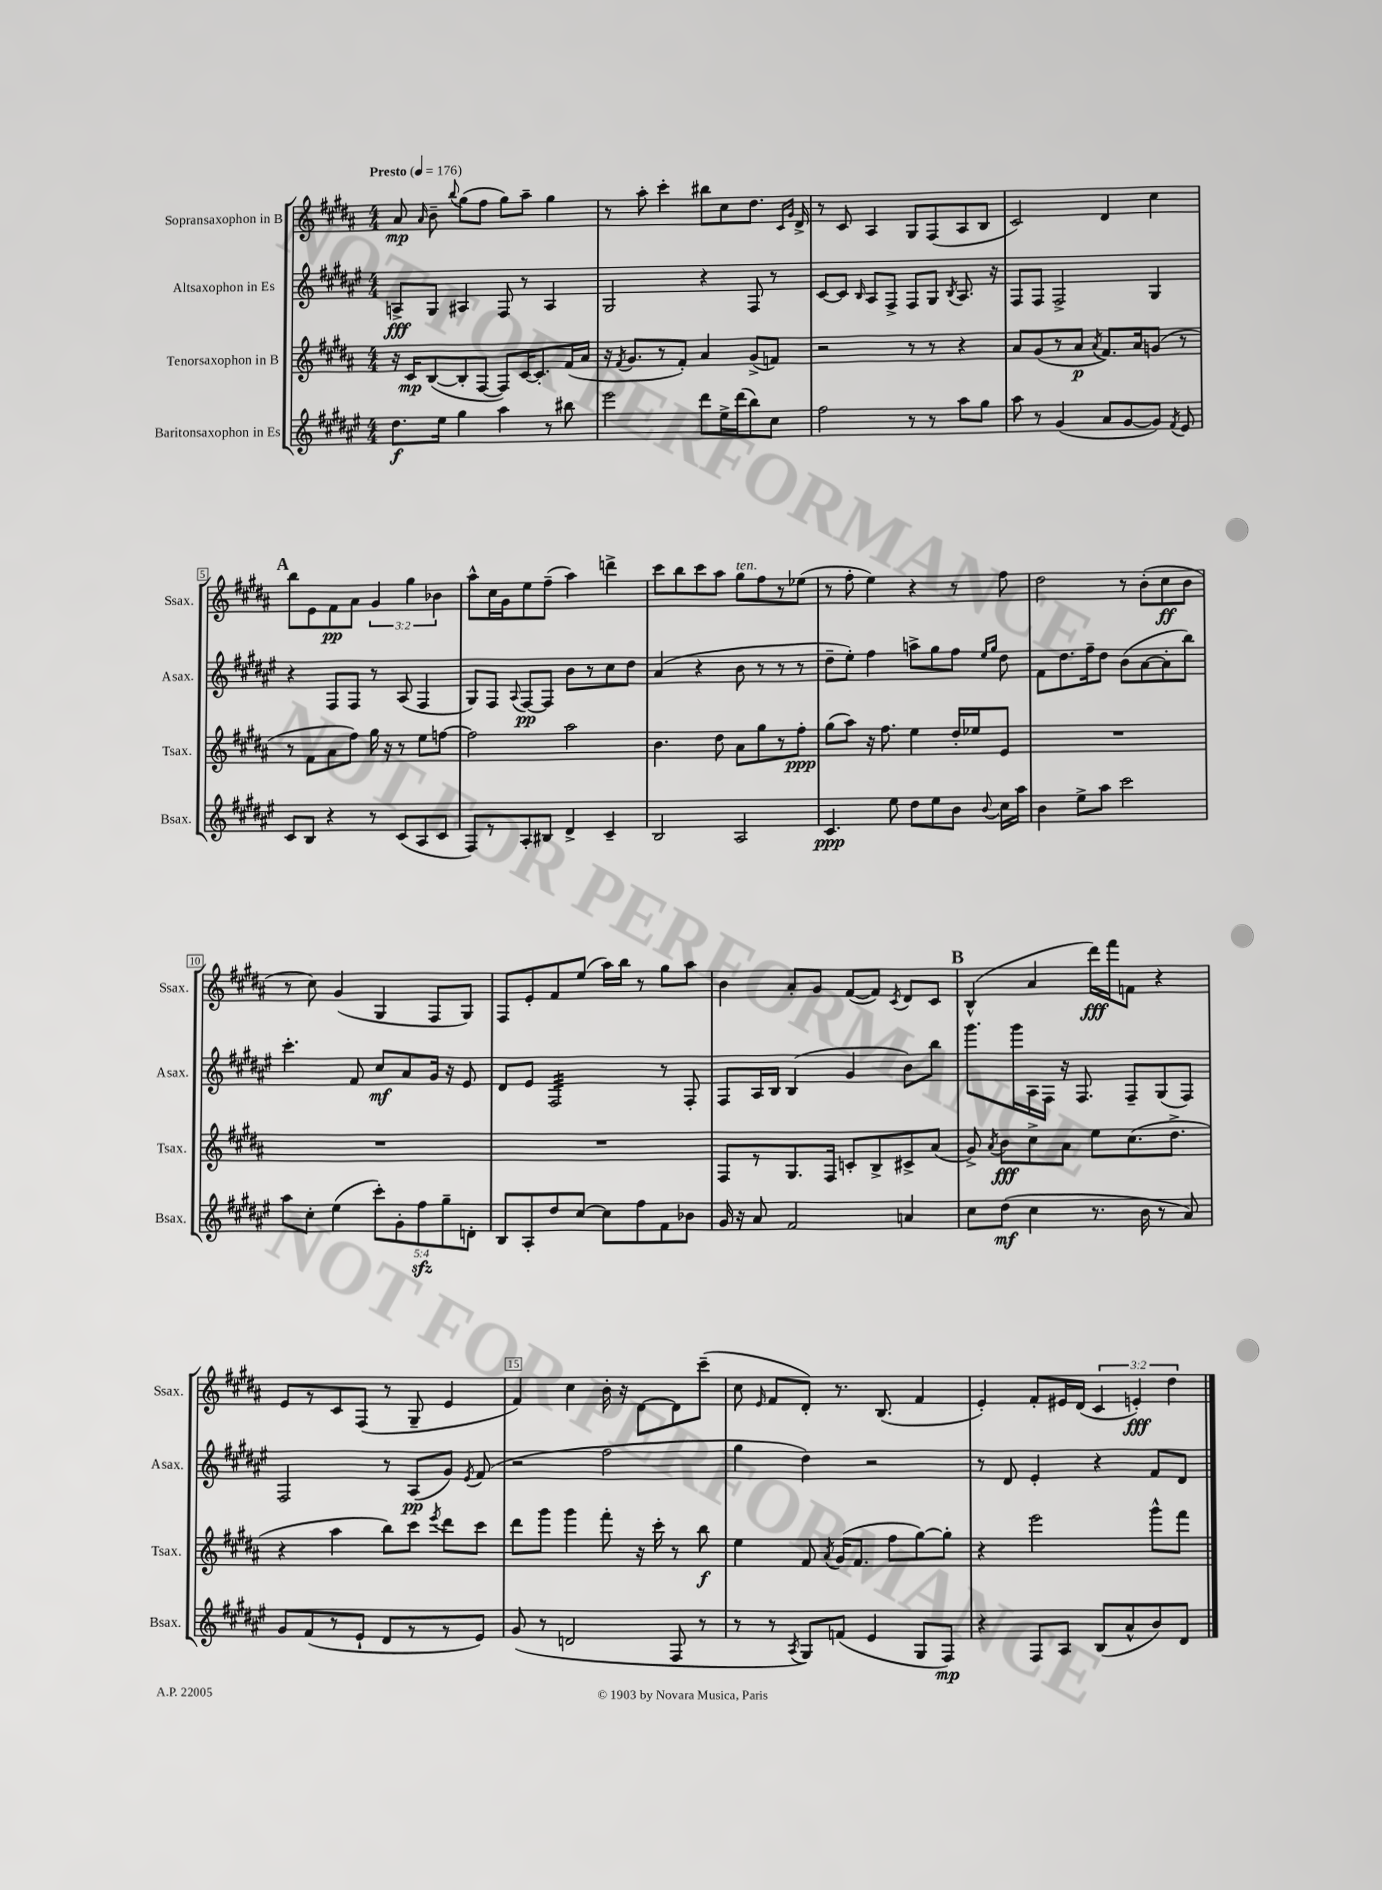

**kern	**kern	**kern	**kern
*staff4	*staff3	*staff2	*staff1
*clefG2	*clefG2	*clefG2	*clefG2
*k[f#c#g#d#a#e#]	*k[f#c#g#d#a#]	*k[f#c#g#d#a#e#]	*k[f#c#g#d#a#]
*M4/4	*M4/4	*M4/4	*M4/4
*MM176	*MM176	*MM176	*MM176
8.dd#	16r	8A^	8a#
.	16c#	.	.
.	.	.	16qqa#
.	([8B	8G#	8b~
16ee#	.	.	.
.	.	.	8qqbb
4gg#	8B']	4A#	(8gg#
.	[8F#	.	8ff#
4aa#	8F#])	8F#	8gg#)
.	[16c#	8r	8aa#~
.	8.c#']	.	.
8r	.	4A#	4gg#
8bb#	(16f#	.	.
.	16a#	.	.
=	=	=	=
2eee#	16r	2G#	8r
.	8qf#	.	.
.	8.g#	.	.
.	.	.	8aa#'
.	8r	.	4ccc#'
.	8f#')	.	.
8ddd#	4a#	4r	8bb#
16ee#^	.	.	8cc#
(16ddd#	.	.	.
8bb)	(8g#^	8F#	8.dd#
8cc#	8f)	8r	.
.	.	.	16qqc#
.	.	.	16qqg#
.	.	.	16d#^
=	=	=	=
2ff#	2r	[8c#	8r
.	.	8c#]	8c#
.	.	16qqB	.
.	.	8A#	4A#
.	.	8F#^	.
8r	8r	8F#	8G#
8r	8r	8G#	(8F#
.	.	8qB	.
8aa#	4r	8.A#	8A#
8gg#	.	.	8B
.	.	16r	.
=	=	=	=
8aa#	8a#	8F#	2c#)
8r	(8g#	8F#	.
(4g#	8r	2F#^	.
.	8a#	.	.
.	8qa#	.	.
8a#	8.f#)	.	4d#
[8g#	.	.	.
.	16a#	.	.
8g#])	(8g	4G#	4cc#
8qf#	.	.	.
8e#	8r	.	.
=	=	=	=
8c#	8r	4r	8bb
8B	8f#	.	8e
4r	8a#	8F#	8f#
.	8ff#)	8F#	8a#
8r	16gg#	8r	6g#
.	16r	.	.
(8c#	8r	(8A#	.
.	.	.	6gg#
8A#	8ee	4F#	.
.	.	.	6b-
8c#	[8ff	.	.
=	=	=	=
8F#)	2ff]	8G#)	8aa#^^
8r	.	8F#	16cc#
.	.	.	16g#
.	.	8qqA#	.
8A#'	.	[8F#	8ee
8B#	.	8F#]	(8ff#~
4d#^	2aa#	8b	4aa#)
.	.	8r	.
4c#~	.	8cc#	4ddd^
.	.	8dd#	.
=	=	=	=
2B	4.b	(4a#	8ccc#
.	.	.	8bb
.	.	4r	8ccc#
.	8dd#	.	8aa#
2A#	8a#	8b	8gg#
.	8gg#	8r	8ff#
.	8r	8r	8r
.	8ff#'	8r	(8ee-
=	=	=	=
4.c#	(8gg#	8dd#~	8r
.	8aa#)	8ee#')	8ff#'
.	16r	4ff#	4ee)
.	8.ff#	.	.
8ee#	.	.	.
8dd#	4ee	8aa^	4r
8ee#	.	8gg#	.
8b	16dd#'	8ff#	8r
.	16ee-	.	.
.	.	16qqee#	.
8qqb	.	16qqgg#	.
16cc#	8e	8dd#	8ff#
16aa#	.	.	.
=	=	=	=
4b	1r	8f#	2dd#
.	.	8.dd#	.
8ee#^	.	.	.
.	.	16ff#~	.
8aa#	.	8dd#	.
2ccc#	.	(8b	8r
.	.	[8a#	(8b'
.	.	8a#']	8cc#
.	.	8bb)	8b
=	=	=	=
8aa#	1r	4.ccc#'	8r
8cc#'	.	.	8cc#)
(4ee#	.	.	(4g#
.	.	8f#	.
10ccc#')	.	8cc#	4G#
10g#'	.	.	.
.	.	8a#	.
10ff#	.	.	.
.	.	16g#	8F#
10gg#~	.	.	.
.	.	16r	.
.	.	8e#	8G#)
10d'	.	.	.
=	=	=	=
8B	1r	8d#	8F#
8A#'	.	8e#	8e'
8dd#	.	2F#	8f#
[8cc#	.	.	(8ee
8cc#]	.	.	16aa#)
.	.	.	16bb
8ff#	.	.	8r
8f#	.	8r	8gg#
8b-	.	8F#'	8aa#
=	=	=	=
16g#	8F#	8F#	4b
16r	.	.	.
8a#	8r	16A#	.
.	.	16B	.
2f#	8.G#	(4B	8a#'
.	.	.	8g#
.	16F#	.	.
.	8c'	4g#	([8f#
.	8B^	.	8f#])
.	.	.	8qc#
4a	8c#^	8b)	8d#
.	(8a#	8bb	8c#
=	=	=	=
8cc#	8g#^)	8.ggg#	(4B^^
.	8qa#	.	.
(8dd#	8b	.	.
.	.	16ggg#	.
4cc#	8cc#^	16A#	4a#
.	.	16F#	.
.	8a#	16r	.
.	.	8.F#	.
8.r	8ee	.	16ddd#)
.	.	.	16fff#
.	(8.cc#	8F#~	8f
16b	.	.	.
8r	.	(8G#	4r
.	8.dd#^	.	.
8a#)	.	8F#)	.
=	=	=	=
8g#	4r	2F#	8e
(8f#	.	.	8r
8r	4aa#	.	8c#
8e#`	.	.	(8F#
8d#	8bb)	8r	8r
8r	8ccc#	(8A#	8G#~
.	8qeee	.	.
8r	8ddd#	8g#)	4e
.	.	8qe#	.
8e#)	8ccc#	(8f#	.
=	=	=	=
(8g#	8ddd#	2r	4f#)
8r	8ggg#	.	.
2d	4ggg#	.	4cc#
.	8fff#'	2ff#	16b'
.	.	.	16r
.	16r	.	[8d#
.	16ccc#'	.	.
8F#	8r	.	8d#]
8r	8bb	.	(8ccc#~
=	=	=	=
8r	4ee	4gg#	8cc#
.	.	.	16qqe
8r	.	.	8f#
8qA#	.	.	.
8G#)	8f#	4dd#)	8d#')
.	8qa#	.	.
(8f	(16g#	.	8.r
.	8.f#	.	.
4e#	.	2r	.
.	.	.	(8.B
.	8ff#	.	.
8G#	[8gg#)	.	4f#
8F#)	8gg#']	.	.
=	=	=	=
4r	4r	8r	4e')
.	.	8d#	.
8F#	2eee	4e#'	8f#'
8A#	.	.	16e#
.	.	.	(16d#
(8B	.	4r	6c#
8a#^^	.	.	.
.	.	.	6e')
8b)	8ggg#^^	8f#	.
.	.	.	6dd#
8d#	8fff#	8d#	.
==	==	==	==
*-	*-	*-	*-
